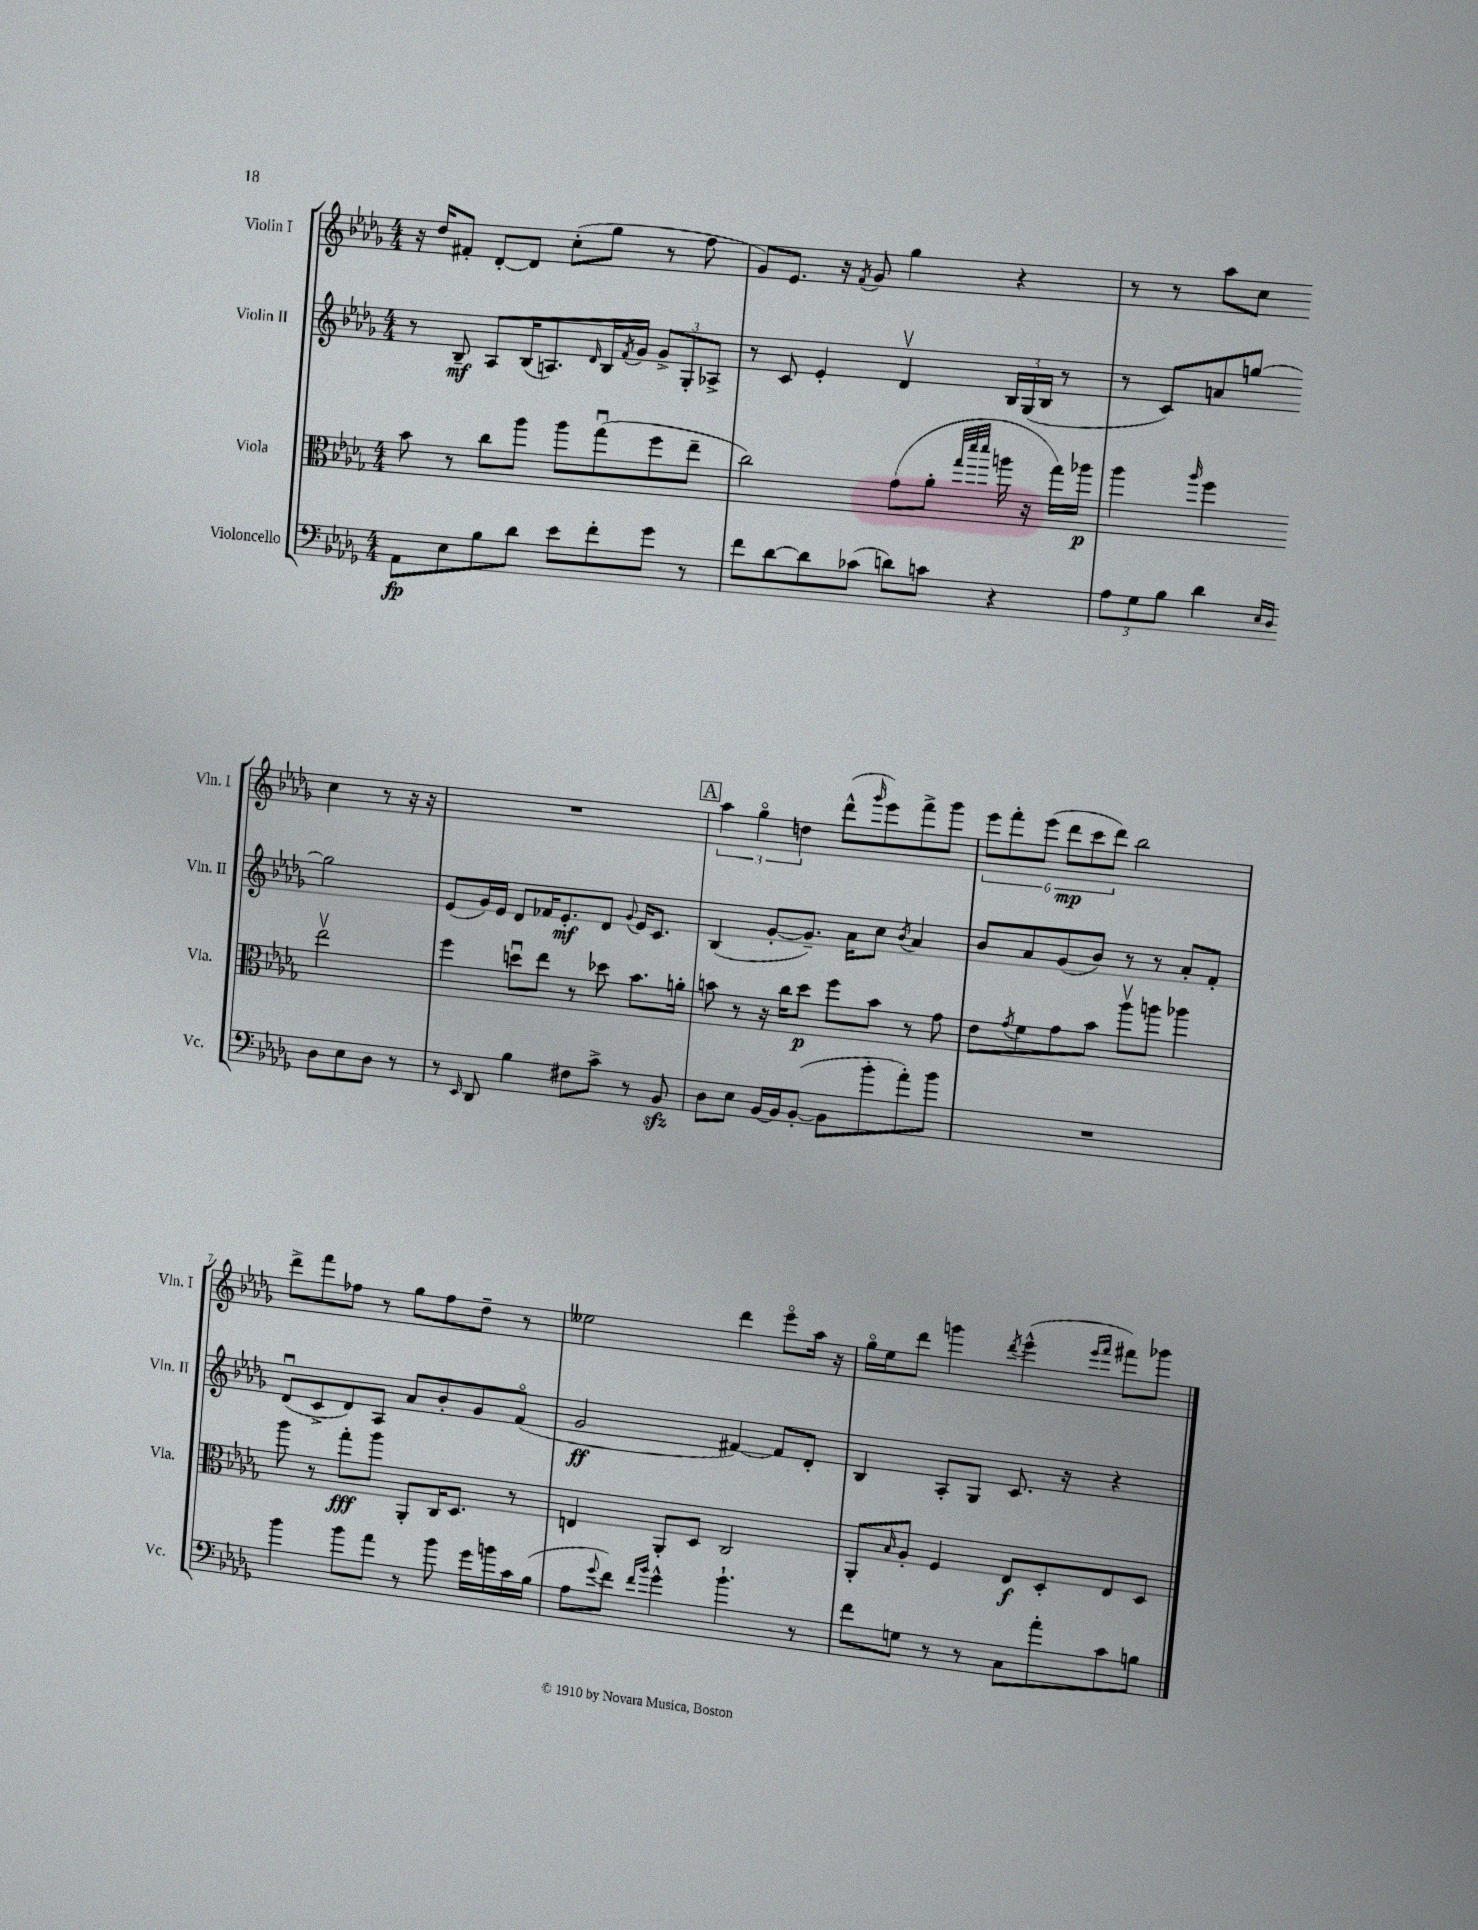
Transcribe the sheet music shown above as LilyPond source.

<<
\new StaffGroup <<
\new Staff = "s0" \with { instrumentName = "Violin I" shortInstrumentName = "Vln. I" } {
    \clef treble \key des \major \numericTimeSignature \time 4/4
    r16 des''16 fis'8-. des'8~-. des'8 c''8-.( ges''8 r8 f''8 |
    ges'8) ees'8. r16 \acciaccatura { f'8 } ges'8 ges''4 r4 |
    r8 r8 aes''8 c''8 c''4 r8 r16 r16 |
    R1 |
    \mark \markup { \box "A" } \tuplet 3/2 { aes''4 ges''4\flageolet d''4 } des'''8-^( \grace { ges'''16 } ees'''8) f'''8-> ges'''8 |
    \tuplet 6/4 { ees'''8 f'''8-. ees'''8( des'''8\mp c'''8 des'''8) } bes''2 |
    des'''8-> f'''8 fes''8 r8 ges''8 fes''8 des''8-- r8 |
    eeses''2 des'''4 ees'''8\flageolet aes''16 r16 |
    ges''16\flageolet ees''16 des'''8 g'''4 \acciaccatura { des'''8 } ees'''4-^( \grace { ees'''16 f'''16 } fis'''8) ges'''8 \bar "|." |
}
\new Staff = "s1" \with { instrumentName = "Violin II" shortInstrumentName = "Vln. II" } {
    \clef treble \key des \major \numericTimeSignature \time 4/4
    r8 bes8--\mf aes8 bes16( a8.) \grace { des'16 } bes16 \acciaccatura { f'8 } ges'16 \tuplet 3/2 { ges'8-> ges8-. aes8-> } |
    r8 c'8 ees'4-. des'4\upbow \tuplet 3/2 { bes16 ges16( bes16 } r8 |
    r8 c'8) a'8 g''8~ g''2 |
    ees'8( ges'16) ees'16 des'8 fes'16 ees'8.-.\mf des'8 \appoggiatura { ges'8 } ees'16 c'8. |
    \mark \markup { \box "A" } bes4( ges'8~-. ges'8.--) aes'16 c''8 \acciaccatura { bes'8 } aes'4 |
    bes'8 aes'8 ges'8( bes'8) r8 r8 aes'8-. f'8-. |
    des'8\downbow( c'8-> des'8) aes8 aes'8 bes'8-. ges'8 f'8\flageolet( |
    ges'2\ff fis'4~) fis'8 des'8-. |
    bes4 aes8-. ges8 c'8. r16 r4 \bar "|." |
}
\new Staff = "s2" \with { instrumentName = "Viola" shortInstrumentName = "Vla." } {
    \clef alto \key des \major \numericTimeSignature \time 4/4
    bes'8 r8 c''8 aes''8 aes''8 ges''8\downbow( f''8 ees''8-- |
    c''2) ges'8( aes'8-. \grace { ges''32 des'''32 des'''32 } a''16 r16 ges''16) aes''16\p |
    aes''4 \grace { aes''16 } f''4 ees''2\upbow |
    f''4 d''8\downbow ees''8 r8 des''8 bes'8. a'16-. |
    \mark \markup { \box "A" } b'8 r8 r16 c''16 des''8\p f''8 b'8 r8 ges'8 |
    ees'8 \acciaccatura { ges'8 } f'8 ges'8 bes'8 aes''8\upbow a''8 aes''4 |
    aes''8 r8 ges''8-.\fff aes''8 aes,8-. c16 des8. r8 |
    e4 aes,8-. des8 c2 |
    aes,8-. \grace { bes16 } aes8-. f4 ees8\f des8-. ees8 des8 \bar "|." |
}
\new Staff = "s3" \with { instrumentName = "Violoncello" shortInstrumentName = "Vc." } {
    \clef bass \key des \major \numericTimeSignature \time 4/4
    aes,8\fp ees8 bes8 des'8 ees'8 f'8-. ges'8 r8 |
    f'8 des'8~ des'8 ces'8( d'8) c'8 r4 |
    \tuplet 3/2 { aes8 ges8 bes8 } des'4 \grace { ees16 des16 } des8 ees8 des8 r8 |
    r8 \grace { ees,16 } des,8 bes4 fis8 c'8-> r8 bes,8\sfz |
    \mark \markup { \box "A" } des8 ees8 bes,16~ bes,16 bes,8~-.( bes,8 bes'8-. aes'8-.) bes'8 |
    R1 |
    bes'4 bes'8 aes'8 r8 bes'8 ges'16 b'16 c'16 bes16( |
    aes8 \appoggiatura { ges'8 } f'8) \grace { f'16 bes'16 } ges'4-^ bes'4.-! r8 |
    f'8 g8 r8 r8 c8 aes'8-. c'8 b8 \bar "|." |
}
>>
>>
